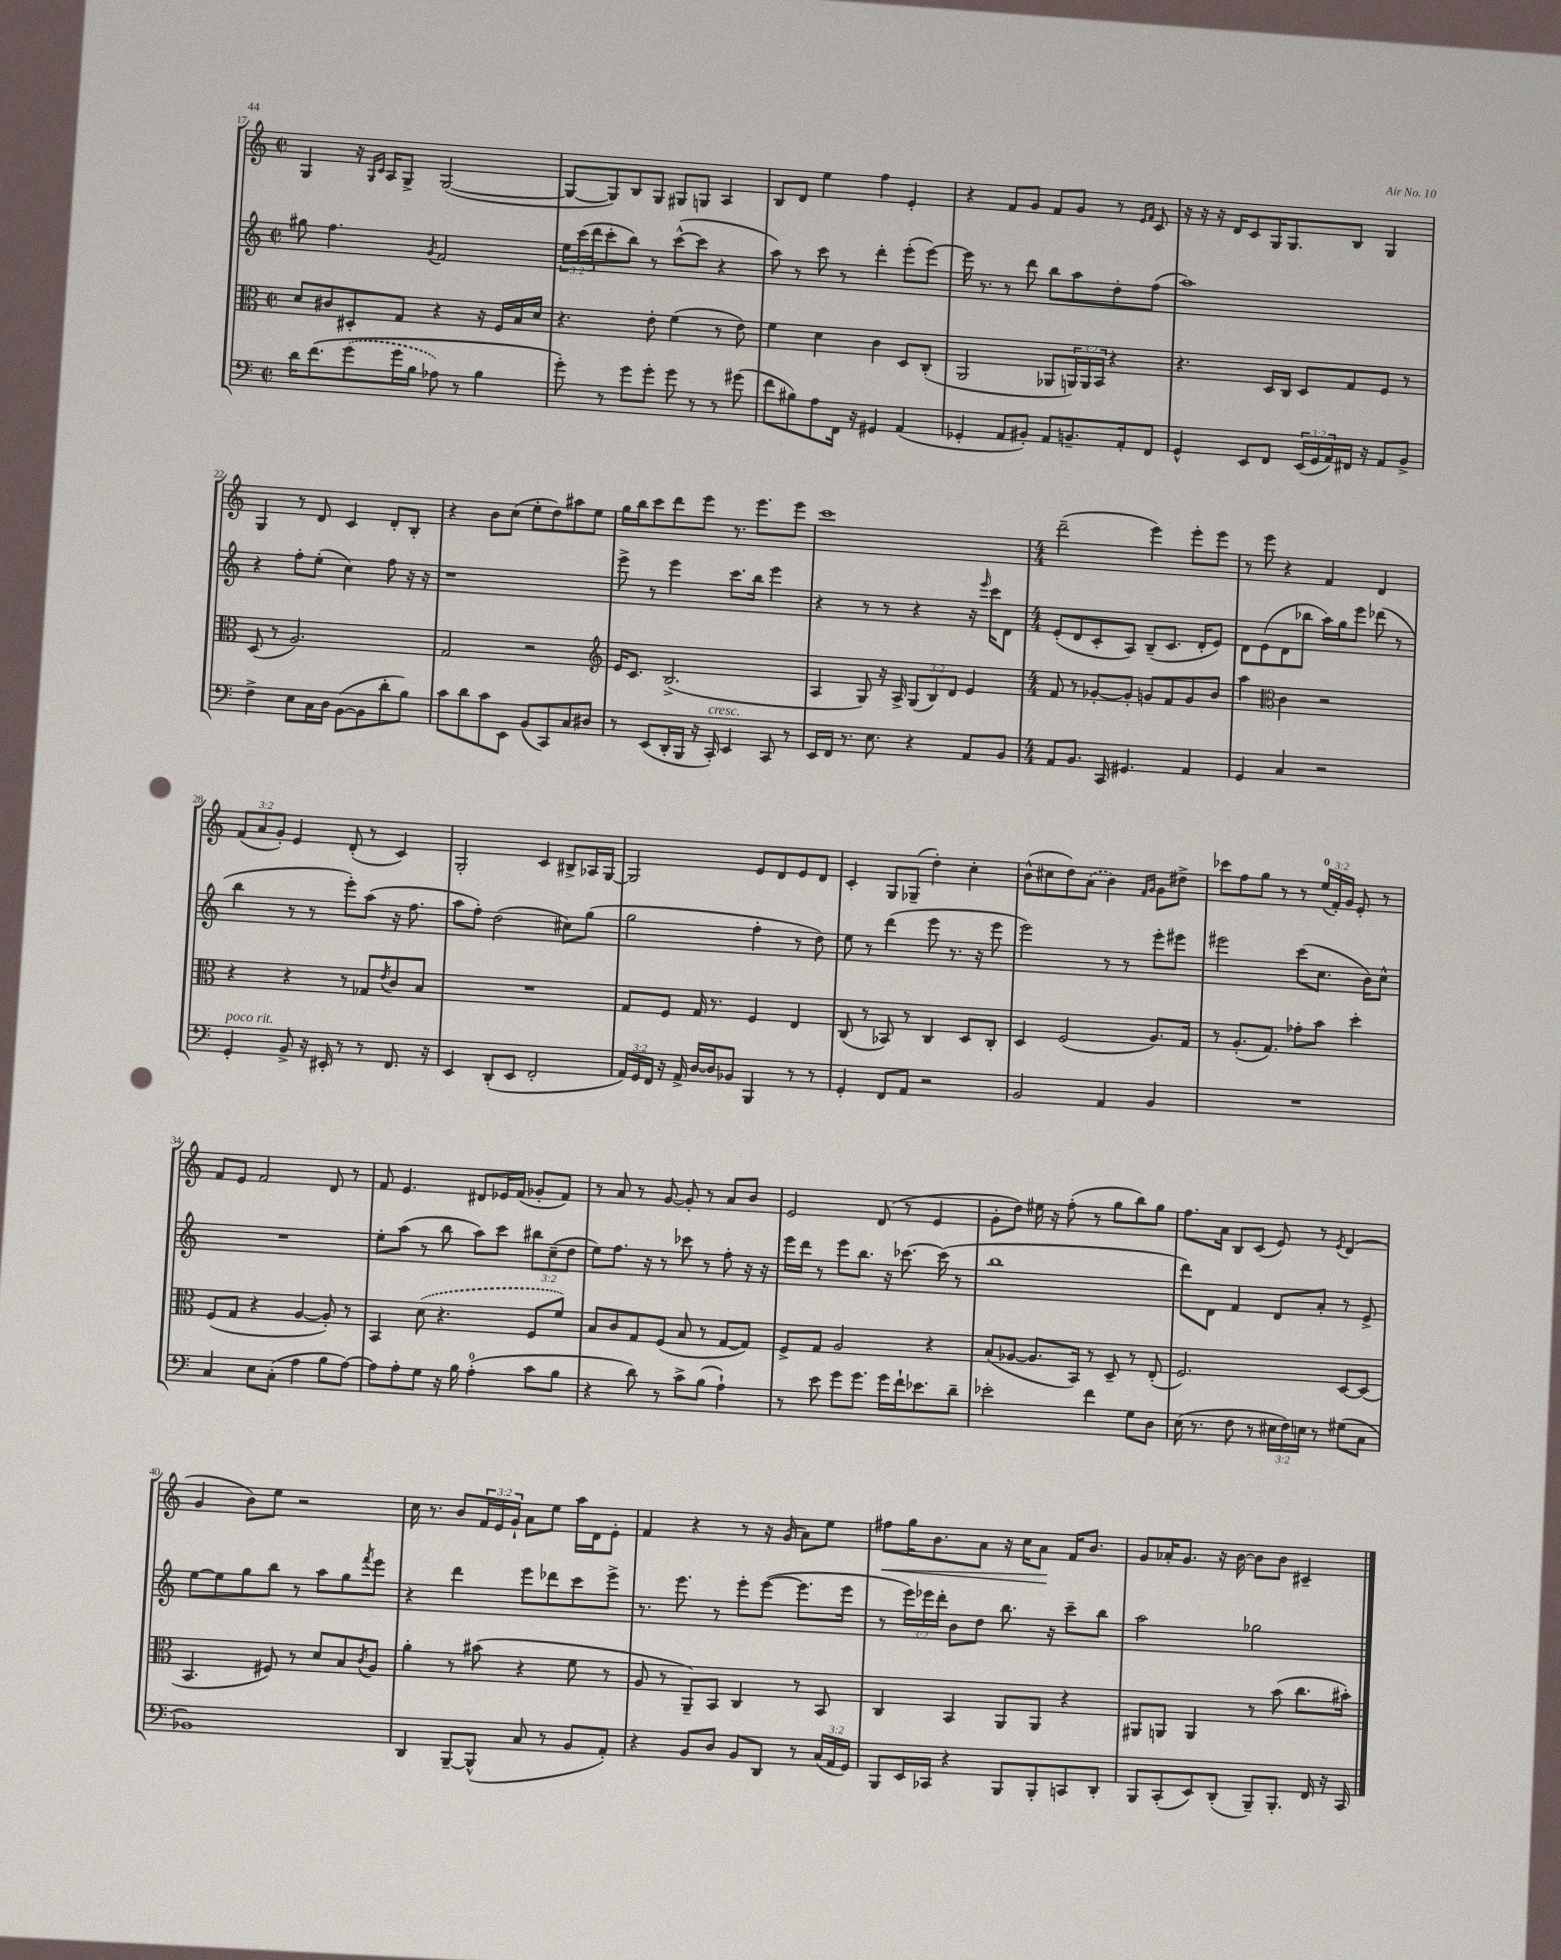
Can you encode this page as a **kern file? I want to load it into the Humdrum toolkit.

**kern	**kern	**kern	**kern
*staff4	*staff3	*staff2	*staff1
*clefF4	*clefC3	*clefG2	*clefG2
*k[]	*k[]	*k[]	*k[]
*M2/2	*M2/2	*M2/2	*M2/2
*met(c|)	*met(c|)	*met(c|)	*met(c|)
16d	8d	8gg#	4G
&(8.f	.	.	.
.	8c#	4.ff	.
(8g	8D#'	.	16r
.	.	.	16qqG
.	.	.	16qqc
.	.	.	16A
16g	8G	.	8G^
16B	.	.	.
.	.	8qg	.
8A-)	4r	2f	([2G
8r	.	.	.
4B	16r	.	.
.	16F	.	.
.	16B	.	.
.	16d	.	.
=	=	=	=
8g'&)	4.r	24ee	8G_
.	.	(24ccc	.
.	.	24ddd	.
8r	.	8ccc'	8G])
8g	.	8bb)	8B
8g'	8e'	8r	8G
8g	(4f	([8ccc^^	8G#
8r	.	8ccc]	8G
8r	8r	4r	4A
(8g#	8e)	.	.
=	=	=	=
8f	4f	8aa)	8B
8B#)	.	8r	8d
8A	4d	8ccc	4ee
16FF	.	8r	.
16r	.	.	.
4GG#	4c	4ddd'	4ff
(4AA	8D	(8eee'	4e'
.	(8C'	[8eee)	.
=	=	=	=
4GG-'	2AA	16eee]	4r
.	.	8.r	.
8AA	.	8r	8f
8BB#')	.	8ddd	8g
8AA	8AA-	8bb	8f
8.BB~	24AA)	8aa	8g
.	24AA	.	.
.	24BB	.	.
.	4r	8dd'	8r
16AA'	.	.	.
.	.	.	16qqe
.	.	.	16qqf
8FF	.	(8ff	8c
=	=	=	=
4GG^^	4.r	1aa)	16r
.	.	.	16r
.	.	.	16r
.	.	.	16d
8EE	.	.	8c
8FF	16D	.	16G
.	16C	.	8.G
(24EE	8D	.	.
24GG	.	.	.
24AA)	.	.	.
16FF#	8G	.	8B
16r	.	.	.
8AA	8F	.	4G
8BB^	8r	.	.
=	=	=	=
4F^	(8D	4r	4G
.	8r	.	.
8E	2.A)	8ff'	8r
16C	.	(8ee'	8d
16D	.	.	.
([8BB	.	4cc)	4c
8BB]	.	.	.
8d'	.	8ff	8d'
8B)	.	16r	8B'
.	.	16r	.
=	=	=	=
8c	2G	1r	4r
8d	.	.	.
8c	.	.	8b
8EE	.	.	(8cc
(8BB	2r	.	8ee'
8CC)	.	.	8dd)
8C	.	.	8aa#
8D#	.	.	8ee
=	=	=	=
*	*clefG2	*	*
8r	16e	8eee^	16gg
.	8.c	.	16bb
(8EE	.	8r	8ccc
16DD'	(2.B^	4eee	8ddd
16BBB	.	.	.
16r	.	.	8eee
16CC')	.	.	.
4EE	.	8.ccc	8.r
.	.	16bb	8.eee
8CC	.	4eee	.
8r	.	.	8eee
=	=	=	=
16EE	4A	4r	1ccc
16FF	.	.	.
8.r	.	.	.
.	8G)	8r	.
8.E	.	.	.
.	16r	8r	.
.	16A^	.	.
4r	(12G	4r	.
.	12B)	.	.
.	12d	.	.
8AA	4e	16r	.
.	.	16qqeee	.
.	.	16ccc	.
8BB	.	8d	.
=	=	=	=
*M4/4	*M4/4	*M4/4	*M4/4
8AA	8f	(8e'	(2ddd~
8.BB	8r	8d	.
.	[8g-'	8c'	.
16CC	.	.	.
4.GG#	8g-']	8A)	.
.	8g	(8B~	4eee)
.	8f	8.c	.
4AA	8g	.	8eee'
.	.	16d'	.
.	8b	8e)	8eee
=	=	=	=
4GG	4aa	8d	8r
.	.	(8e	8eee
*	*clefC3	*	*
4C	4c	8d	4r
.	.	8bb-	.
2r	2r	16aa)	4f
.	.	16gg	.
.	.	8eee	.
.	.	(8ddd-	4d
.	.	8r	.
=	=	=	=
4GG'	4r	4bb	(12f
.	.	.	12a
.	.	.	12g')
8BB^	4r	8r	4e
16r	.	8r	.
16EE#'	.	.	.
8r	8r	8eee')	(8d'
8r	8G-	(8aa	8r
.	8qe	.	.
8.FF	8c	16r	4c)
.	.	8.ff	.
.	8B	.	.
16r	.	.	.
=	=	=	=
4EE	1r	8aa	2G'
.	.	8ff')	.
(8DD'	.	(2dd	.
8EE	.	.	.
2FF'	.	.	4c
.	.	8cc#)	8B#^
.	.	(8gg	16A-
.	.	.	[16G
=	=	=	=
24AA)	8G	2gg	2G]
24GG	.	.	.
24FF	.	.	.
16r	8F	.	.
16AA^	.	.	.
[16D	16G	.	.
16D]	8.r	.	.
8BB-	.	.	.
4BBB	4F	4ff'	8e
.	.	.	8d
8r	4E	8r	8e
8r	.	8dd)	8d
=	=	=	=
4GG'	(8C	8ee	4c'
.	8r	8r	.
8FF	8BB-)	(4ddd	8G
8AA	8r	.	(8G-~
2r	4C	8eee	4dd')
.	.	8.r	.
.	8D	.	4cc'
.	.	16r	.
.	8C'	8eee	.
=	=	=	=
2BB	4D	2eee)	(8b^^
.	.	.	8cc#
.	(2F	.	8dd)
.	.	.	(8a
4AA	.	8r	4b)
.	.	8r	.
.	.	.	16qqf
.	.	.	16qqg
4BB	8.A)	8eee'	8g
.	.	8eee#	8dd#^
.	16G	.	.
=	=	=	=
1r	8r	2eee#	8ccc-
.	(8.A'	.	8ff
.	.	.	8gg
.	8.G)	.	.
.	.	.	8r
.	8g-'	(8ccc	8r
.	8b	8.cc	(24ee
.	.	.	24f')
.	.	.	24g
.	4dd'	.	8e'
.	.	16b)	.
.	.	8cc^^	8r
=	=	=	=
4C	(8F	1r	8f
.	8G	.	8e
8E	4r	.	2f
(8C'	.	.	.
4A	[4A	.	.
8B	8A'])	.	8d
[8A)	8r	.	8r
=	=	=	=
8A]	4BB	8ee'	8f
8A'	.	(8aa	4.e
8G	(8d	8r	.
16r	4.r	8bb	.
16B	.	.	.
(4A'	.	8aa)	8d#
.	.	8ccc	16e-
.	.	.	(16f
8c	8F	12bb#	8g-'
.	.	(12cc~	.
8B	8f)	.	8f)
.	.	12dd	.
=	=	=	=
4r	8B	8ee)	8r
.	8c	8.ff	8a
8d)	8G	.	8r
.	.	16r	.
8r	(8F	8r	[8g
8c^	8B	8ccc-	8g']
(8B	8r	8r	8r
4A`)	[8G	8ff'	8a
.	8G])	16r	8b
.	.	16r	.
=	=	=	=
8r	8F^	16eee	2e
.	.	16ddd	.
8e	8G	8r	.
8g	2A	8eee	.
8.g	.	8.bb	.
.	.	.	(8d
16g	.	16r	.
16f`	.	[8.ccc-	8r
8.e-	.	.	.
.	4r	.	4e
.	.	(16ccc-]	.
8d~	.	8r	.
=	=	=	=
2e-'	(8B	1bb	8g'
.	[8A-	.	8dd)
.	8.A-]	.	16ee#
.	.	.	16r
.	.	.	(8ff'
.	16BB)	.	.
4f	8r	.	8r
.	8D~	.	8gg
8G	8r	.	8bb)
8D	(8E'	.	8gg
=	=	=	=
(16E	2.F)	8ddd)	8.ff
8.r	.	.	.
.	.	8d	.
.	.	.	16a
8F	.	4f	8B
8r	.	.	(8c
24E#	.	8d	8e)
24F)	.	.	.
24E	.	.	.
8r	.	8a'	8r
.	.	.	8qe
(8G#	[8D	8r	(4d
8C	(8D]	8e^	.
=	=	=	=
1BB-)	4.BB	[8ee	4g
.	.	8ee]	.
.	.	8gg	8b)
.	8F#)	8bb	8ee
.	8r	8r	2r
.	8d	8aa	.
.	8B	8gg	.
.	8qc	8qfff	.
.	8A	8eee	.
=	=	=	=
4DD	4a'	4r	16cc
.	.	.	8.r
[8BBB~	8r	4ddd	8b
(8BBB^^]	(8b#	.	24f
.	.	.	24e
.	.	.	24g`
8C	4r	8eee	8a
8r	.	8ddd-	8ee
8BB	8f	8ccc	16aa
.	.	.	16d
8AA')	8r	8eee^	8e'
=	=	=	=
4r	8A	8.r	4f
.	8r	.	.
.	.	8.eee	.
8BB	8AA~)	.	4r
8D	8BB	8r	.
8BB	4C	8eee'	8r
8DD	.	([8eee	16r
.	.	.	(16g
8r	8r	8.eee]	8a)
(24C	8BB	.	8ee
24AA	.	.	.
.	.	16eee	.
24GG)	.	.	.
=	=	=	=
8BBB	4C	8r	8ff#
16EE	.	24eee)	16gg
.	.	24eee-	.
16CC-	.	.	8.b
.	.	24ddd'	.
4r	4BB	8b	.
.	.	8dd	8a
8BBB	8AA	8.bb	16r
.	.	.	16cc
8BBB'	8AA	.	8a
.	.	16r	.
8CC	4r	8ccc~	16f
.	.	.	8.b
8DD'	.	8bb	.
=	=	=	=
8BBB	8AA#	2aa	8g
(8CC'	8AA	.	16a-'
.	.	.	8.g
8EE)	4AA	.	.
(8DD'	.	.	16r
.	.	.	[16b
8BBB~)	8r	2gg-	8b]
8.BBB'	(8b	.	8b
.	8.cc	.	4c#~
16FF	.	.	.
16r	.	.	.
16CC	16b#')	.	.
==	==	==	==
*-	*-	*-	*-
